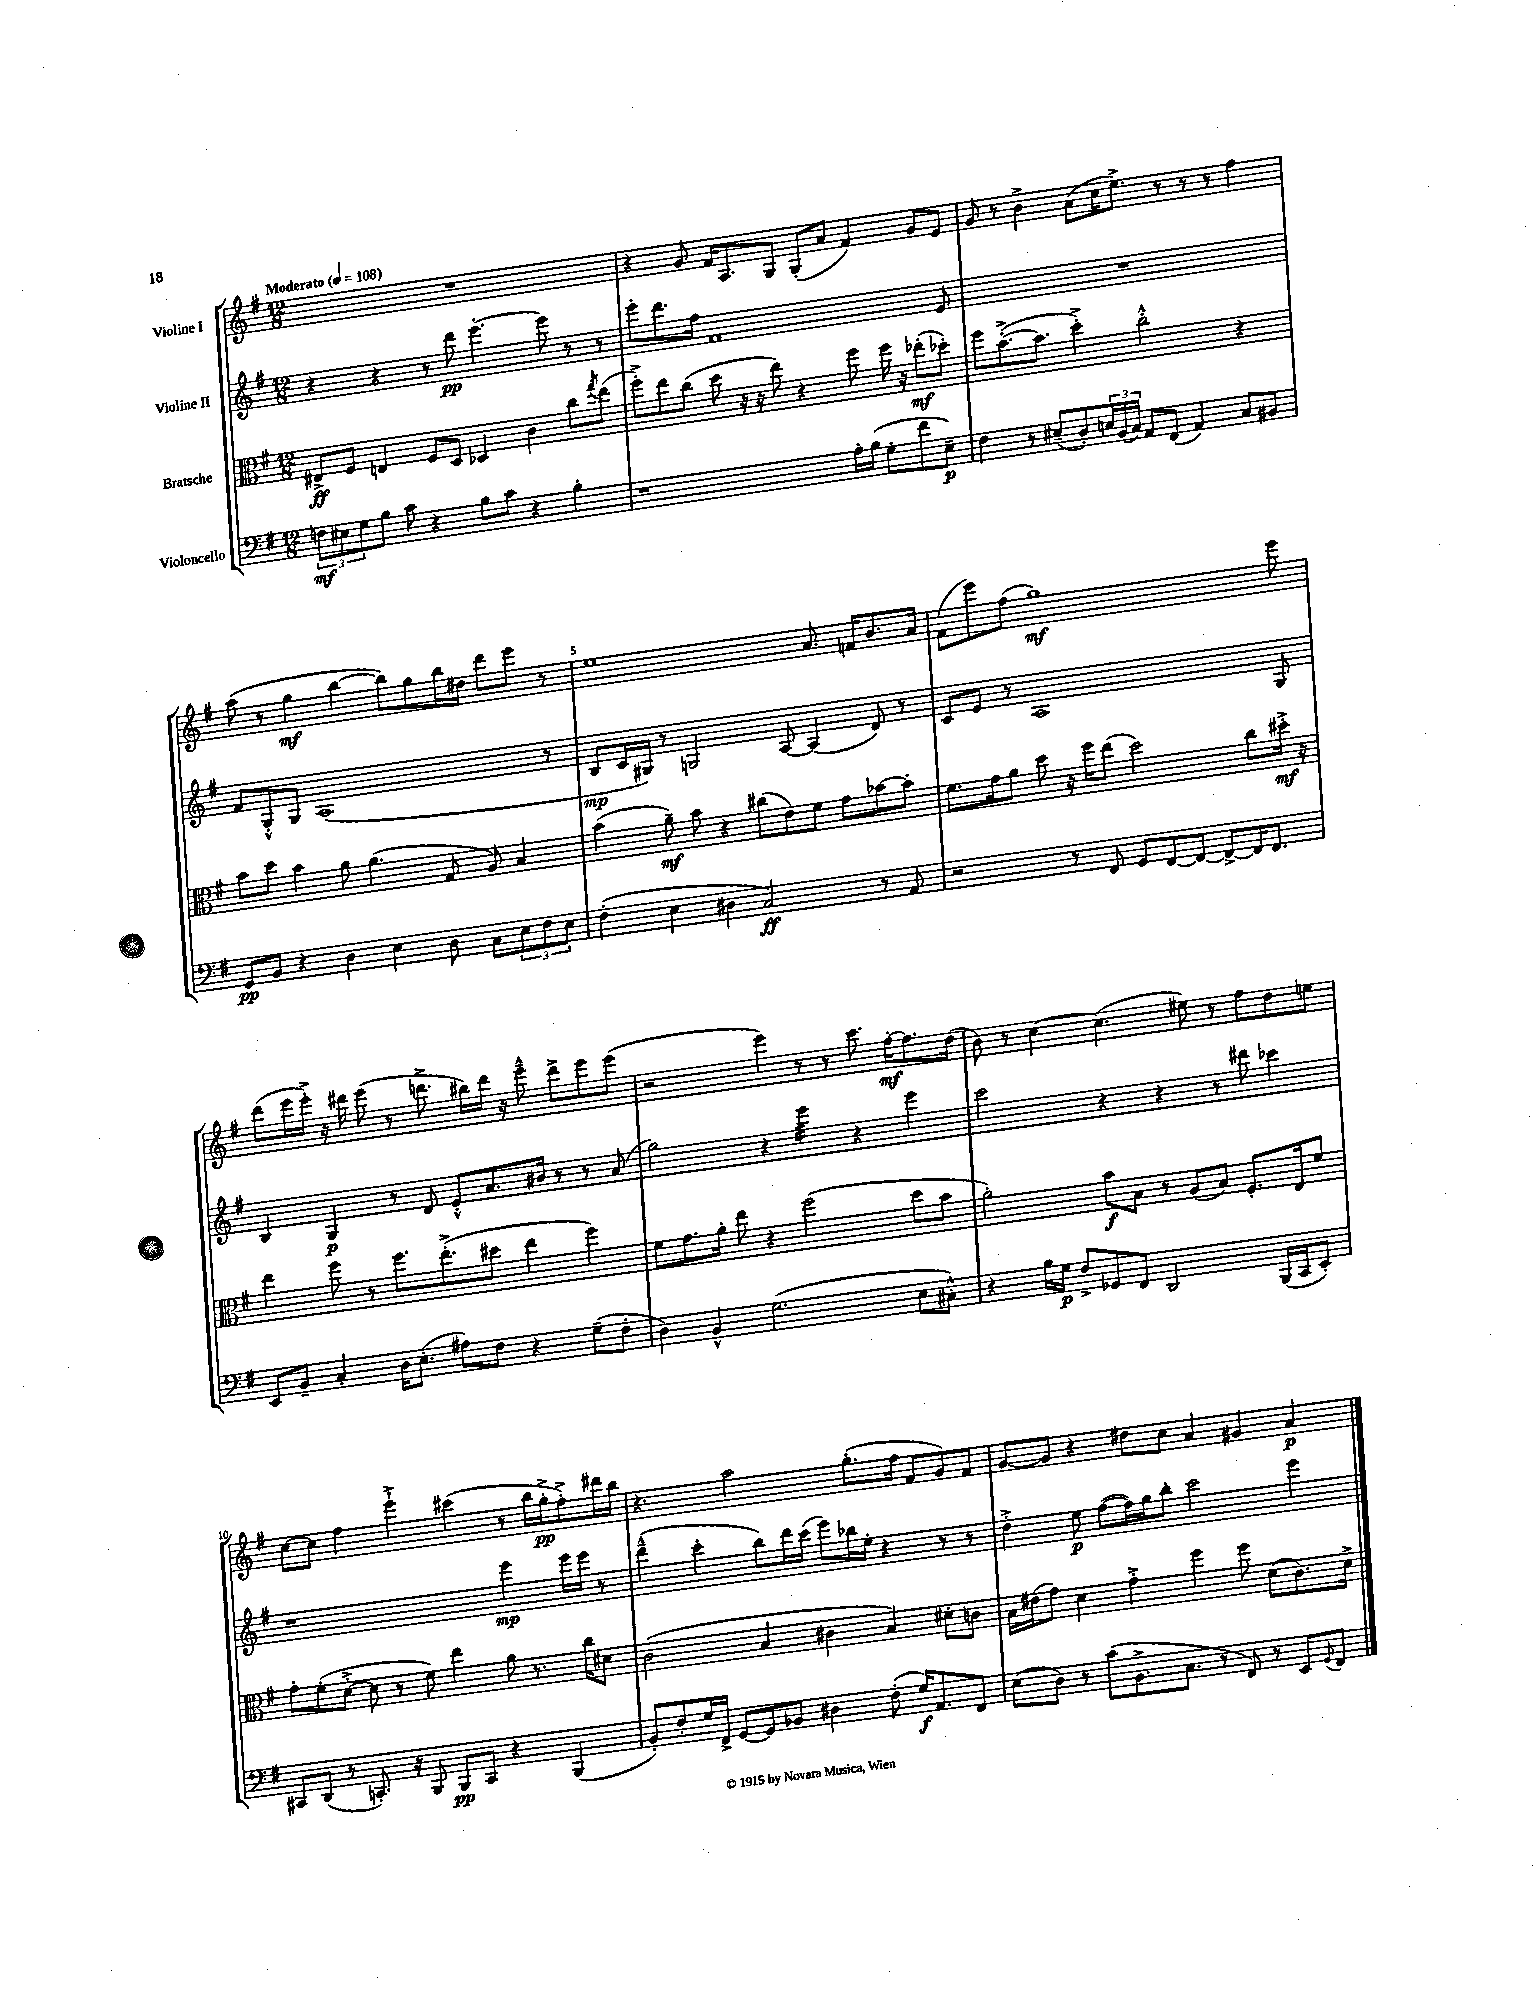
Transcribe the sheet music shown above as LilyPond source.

<<
\new StaffGroup <<
\new Staff = "s0" \with { instrumentName = "Violine I" } {
    \clef treble \key g \major \numericTimeSignature \time 12/8 \tempo "Moderato" 4 = 108
    R1. |
    r4 g'8 fis'16 a8. g8 g8-.( a'8 fis'4) g'8 e'8 |
    g'8 r8 b'4-> a'8( c''16 e''8.->) r8 r8 r8 fis''4 |
    a''8( r8 g''4\mf b''4~ b''8) g''8 b''16 dis''16 d'''8 e'''8 r8 |
    e''1 a'8. f'16 b'8. a'16 |
    fis'8( e'''8) fis''8( g''1\mf) e'''8 |
    d'''8( e'''16 e'''16-.->) r16 dis'''16 e'''8( r8 d'''8.-> bis''16) d'''16 r16 e'''8---^ d'''8-> e'''8 e'''8( |
    r2 e'''4) r8 r8 c'''8. fis''16~-.\mf fis''8. d''16( |
    b'8) r8 c''4~ c''4.( eis''8) r8 fis''8 d''8 e''8 |
    c''8~ c''8 fis''4 e'''4-!-> cis'''4( r8 b''16 g''16-.->\pp fis''8-.->) dis'''16 b''16 |
    r4. a''2 g''8.-.( fis''16 fis'8 g'8) fis'8 |
    g'8~ g'8 r4 dis''8 c''8 a'4 gis'4 a'4\p \bar "|." |
}
\new Staff = "s1" \with { instrumentName = "Violine II" } {
    \clef treble \key g \major \numericTimeSignature \time 12/8
    r4 r4 r8 d'''8\pp e'''4.~-. e'''8 r8 r8 |
    e'''8-. d'''8. fis''16 fis'1 e'8 |
    R1. |
    fis'8 g8-.-^ g8 a1( r8 |
    b8\mp c'16 gis16) r8 g2 a8~ a4( d'8) r8 |
    c'8 e'8 r8 a1 g8 |
    b4 g4\p r8 d'8 e'8-.-^ a'8. bis'16 r8 r8 a'8( |
    g''2) r4 e'''4:32 r4 e'''4 |
    c'''2 r4 r4 r8 dis'''8 ces'''4 |
    r1 e'''4\mp e'''16 e'''16 r8 |
    d'''4---^( c'''4-. b''8) d'''16 c'''16( e'''8) bes''16 e''16-. r4 r8 r8 |
    d''4-.-> e''8\p fis''8~( fis''16) g''16 b''8-. c'''2 e'''4 \bar "|." |
}
\new Staff = "s2" \with { instrumentName = "Bratsche" } {
    \clef alto \key g \major \numericTimeSignature \time 12/8
    eis8->\ff fis8 e4 fis8 d8 des4 c'4 c''8 \acciaccatura { g''8 } e''8( |
    fis''8-.->) e''8 c''8( d''8 r16 r16 e''8) r4 fis''8 fis''16 r16 ees''8-.\mf( des''8-.) |
    fis''8 b'8.~-.->( b'8. d''4-.->) c''2-.-^ r4 |
    b'8 d''8 b'4 a'8 a'4.( g8 a8) b4 |
    b'4( a'8--\mf) b'8 r4 cis''8( e'8) fis'8 g'8 bes'8~ bes'8-. |
    fis'8. g'16 a'8 d''8 r16 fis''16 e''8( d''2) c''8 dis''16-.->\mf r16 |
    e''4 fis''8 r8 fis''8. e''8.-.->( dis''8 e''4 fis''4) |
    fis'8 g'8. a'16-. e''8 r4 fis''2( d''8 b'8 |
    a'2-.) b'8\f b8 r8 a8( b8) fis8.-. e16 fis'8 |
    g'8-. fis'8-.( d'8~-.-> d'8 r8 fis'8) e''4 a'8 r8. c''16 dis'8 |
    c'2( b4 cis'4 b4) dis'8-. c'8 |
    b16 eis'16( g'8) d'4 g'4-.-> fis''4 fis''8 d'8( c'8.) d'16-> \bar "|." |
}
\new Staff = "s3" \with { instrumentName = "Violoncello" } {
    \clef bass \key g \major \numericTimeSignature \time 12/8
    \tuplet 3/2 { f8\mf eis8 g8 } b8 c'8 r4 b8 c'8 r4 b4-. |
    r1 a16-. b16( g8-. fis'8 e8--\p) |
    fis4 r8 eis8--( d8-.) \tuplet 3/2 { e16 b,16( c16) } a,8 fis,8( a,4) c8 bis,8 |
    g,8\pp b,8 r4 d4 e4 d8 c8 \tuplet 3/2 { e8 fis8 e8 } |
    fis4-.( e4 dis4 c2\ff) r8 a,8 |
    r2 r8 fis,8 g,8 fis,8~ fis,8~ fis,8~-> fis,16 fis,8. |
    e,8 b,8-- c4-. d16 e8.-.( ais8) fis8 r4 g8--( fis8-. |
    d4) b,4-^ g2.( e8 cis8-.-^) |
    r4 b16 g16\p fis8-> ges,8 fis,8 d,2 b,,16( c,16 e,8-.) |
    cis,8 d,8( r8 c,8.-.) r16 b,,8 b,,8\pp c,8 r4 b,,4( |
    b,8-.) fis8-. g16 fis,16-> g,8~ g,8 bes,8 dis4 fis8-.( g16\f) a,8. fis,8 |
    e8( d8) r8 c'8( b,8.-> c8. r8 fis,8) r8 e,8 \appoggiatura { g,8 } fis,8 \bar "|." |
}
>>
>>
\layout { \context { \Score \override BarNumber.break-visibility = ##(#f #t #t) barNumberVisibility = #(every-nth-bar-number-visible 5) } }
